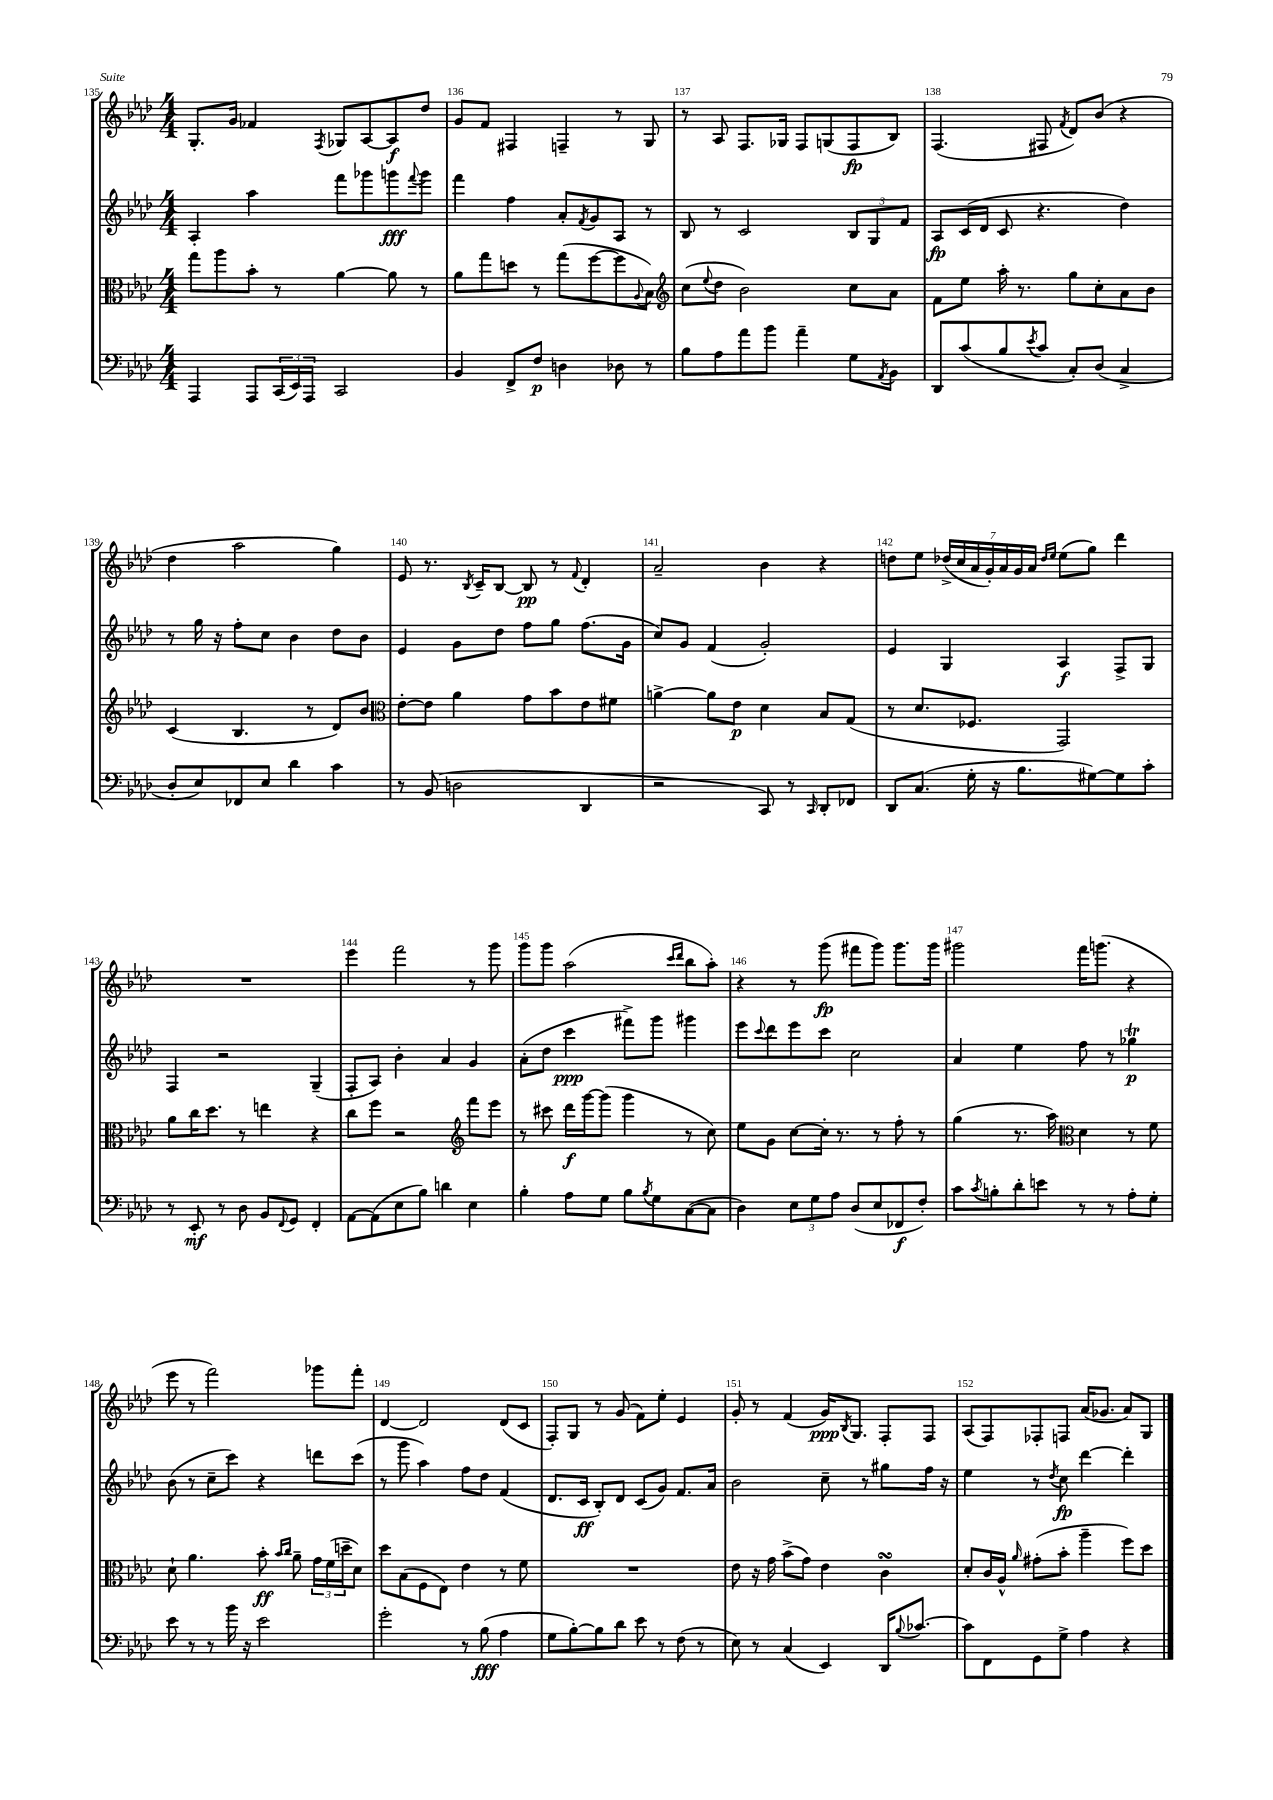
<<
\new StaffGroup <<
\new Staff = "s0" {
    \clef treble \key aes \major \numericTimeSignature \time 4/4
    g8.-. g'16 fes'4 \acciaccatura { f8 } ges8 aes8~ aes8\f des''8 |
    g'8 f'8 fis4 f4-- r8 g8 |
    r8 aes8 f8. ges16 f8 g8( f8\fp bes8) |
    f4.( fis8 \acciaccatura { f'8 } des'8) bes'8( r4 |
    des''4 aes''2 g''4) |
    ees'8 r8. \acciaccatura { bes8 } c'16-- bes8~ bes8\pp r8 \appoggiatura { f'8 } des'4-. |
    aes'2-- bes'4 r4 |
    d''8 ees''8 \tuplet 7/4 { des''16->( c''16 aes'16 g'16-.) aes'16 g'16 aes'16 } \grace { des''16 ees''16 } ees''8( g''8) des'''4 |
    R1 |
    ees'''4 f'''2 r8 g'''8 |
    g'''8 g'''8 aes''2( \grace { c'''16 des'''16 } bes''8 aes''8-.) |
    r4 r8 g'''8\fp( fis'''8 g'''8) g'''8. g'''16 |
    gis'''2 f'''16 g'''8.( r4 |
    ees'''8 r8 f'''2) ges'''8 f'''8-. |
    des'4~ des'2 des'8( c'8 |
    f8-.) g8 r8 g'8( f'8) ees''8-. ees'4 |
    g'8-. r8 f'4( g'16\ppp) \acciaccatura { bes8 } g8. f8-. f8 |
    aes8( f8) fes8-. f8 aes'16( ges'8. aes'8) g8 \bar "|." |
}
\new Staff = "s1" {
    \clef treble \key aes \major \numericTimeSignature \time 4/4
    aes4-. aes''4 f'''8 ges'''8 g'''8\fff \appoggiatura { f'''8 } g'''8 |
    f'''4 f''4 aes'8-. \acciaccatura { f'8 } g'8 aes8 r8 |
    bes8 r8 c'2 \tuplet 3/2 { bes8 g8 f'8 } |
    aes8\fp c'16( des'16 c'8 r4. des''4) |
    r8 g''16 r16 f''8-. c''8 bes'4 des''8 bes'8 |
    ees'4 g'8 des''8 f''8 g''8 f''8.( g'16 |
    c''8) g'8 f'4( g'2-.) |
    ees'4 g4 aes4\f f8-> g8 |
    f4 r2 g4--( |
    f8-. aes8) bes'4-. aes'4 g'4 |
    aes'8-.( des''8 c'''4\ppp fis'''8->) g'''8 gis'''4 |
    ees'''8 \appoggiatura { c'''8 } des'''8 ees'''8 c'''8 c''2 |
    aes'4 ees''4 f''8 r8 ges''4\trill\p |
    bes'8( r8 c''8-- c'''8) r4 d'''8 c'''8( |
    r8 g'''8 aes''4) f''8 des''8 f'4( |
    des'8. c'16\ff bes8-.) des'8 c'8( g'8) f'8. aes'16 |
    bes'2 c''8-- r8 gis''8 f''16 r16 |
    ees''4 r8 \acciaccatura { des''8 } c''8\fp des'''4~ des'''4-. \bar "|." |
}
\new Staff = "s2" {
    \clef alto \key aes \major \numericTimeSignature \time 4/4
    g''8 aes''8 bes'8-. r8 aes'4~ aes'8 r8 |
    aes'8 g''8 d''8 r8 g''8( f''8~ f''8 \appoggiatura { aes8 } bes8) |
    \clef treble c''8( \appoggiatura { ees''8 } des''8 bes'2) c''8 aes'8 |
    f'8 ees''8 aes''16-. r8. g''8 c''8-. aes'8 bes'8 |
    c'4( bes4. r8 des'8) bes'8 |
    \clef alto ees'8~-. ees'8 aes'4 g'8 bes'8 ees'8 fis'8 |
    a'4~-> a'8 ees'8\p des'4 bes8 g8( |
    r8 des'8. fes8. g,2) |
    aes'8 c''16 des''8. r8 e''4 r4 |
    c''8 f''8 r2 \clef treble f'''8 ees'''8 |
    r8 cis'''8 des'''16\f g'''16~ g'''8( g'''4 r8 c''8) |
    ees''8 g'8 c''8~ c''16-. r8. r8 f''8-. r8 |
    g''4( r8. aes''16) \clef alto des'4 r8 f'8 |
    des'8-! aes'4. bes'8-.\ff \grace { bes'16 c''16 } aes'8-- \tuplet 3/2 { g'16 f'16( d''16-- } des'8) |
    des''8 bes8( f8 ees8) ees'4 r8 f'8 |
    R1 |
    ees'8 r16 g'16 bes'8->( g'8) ees'4 c'4\turn |
    des'8-. c'16 aes16-^ \grace { aes'16 } gis'8-.( bes'8-. aes''4-- f''8) des''8 \bar "|." |
}
\new Staff = "s3" {
    \clef bass \key aes \major \numericTimeSignature \time 4/4
    aes,,4 aes,,8 \tuplet 3/2 { c,16( ees,16) aes,,16 } c,2 |
    bes,4 f,8-> f8\p d4 des8 r8 |
    bes8 aes8 aes'8 bes'8 aes'4-- g8 \acciaccatura { aes,8 } bes,8 |
    des,8 c'8( bes8 \acciaccatura { ees'8 } c'8 c8-.) des8( c4-> |
    des8-. ees8) fes,8 ees8 des'4 c'4 |
    r8 bes,8( d2 des,4 |
    r2 c,8) r8 \grace { c,16 } des,8-. fes,8 |
    des,8 c8.( g16-. r16 bes8. gis8~) gis8 c'8-. |
    r8 ees,8-.\mf r8 des8 bes,8 \appoggiatura { f,8 } g,8 f,4-. |
    aes,8~ aes,8( ees8 bes8) d'4 ees4 |
    bes4-. aes8 g8 bes8 \acciaccatura { bes8 } g8 c8~( c8 |
    des4) \tuplet 3/2 { ees8 g8 aes8 } des8( ees8 fes,8\f f8-.) |
    c'8 \acciaccatura { c'8 } b8-. des'8-. e'8 r8 r8 aes8-. g8-. |
    ees'8 r8 r8 bes'16 r16 ees'2 |
    g'2-. r8 bes8\fff( aes4 |
    g8 bes8~-.) bes8 des'8 ees'8 r8 f8( r8 |
    ees8) r8 c4( ees,4) des,16 \appoggiatura { bes8 } ces'8.~ |
    ces'8 f,8 g,8 g8-> aes4 r4 \bar "|." |
}
>>
>>
\layout { \context { \Score currentBarNumber = #135 \override BarNumber.break-visibility = ##(#f #t #t) barNumberVisibility = #all-bar-numbers-visible } }
